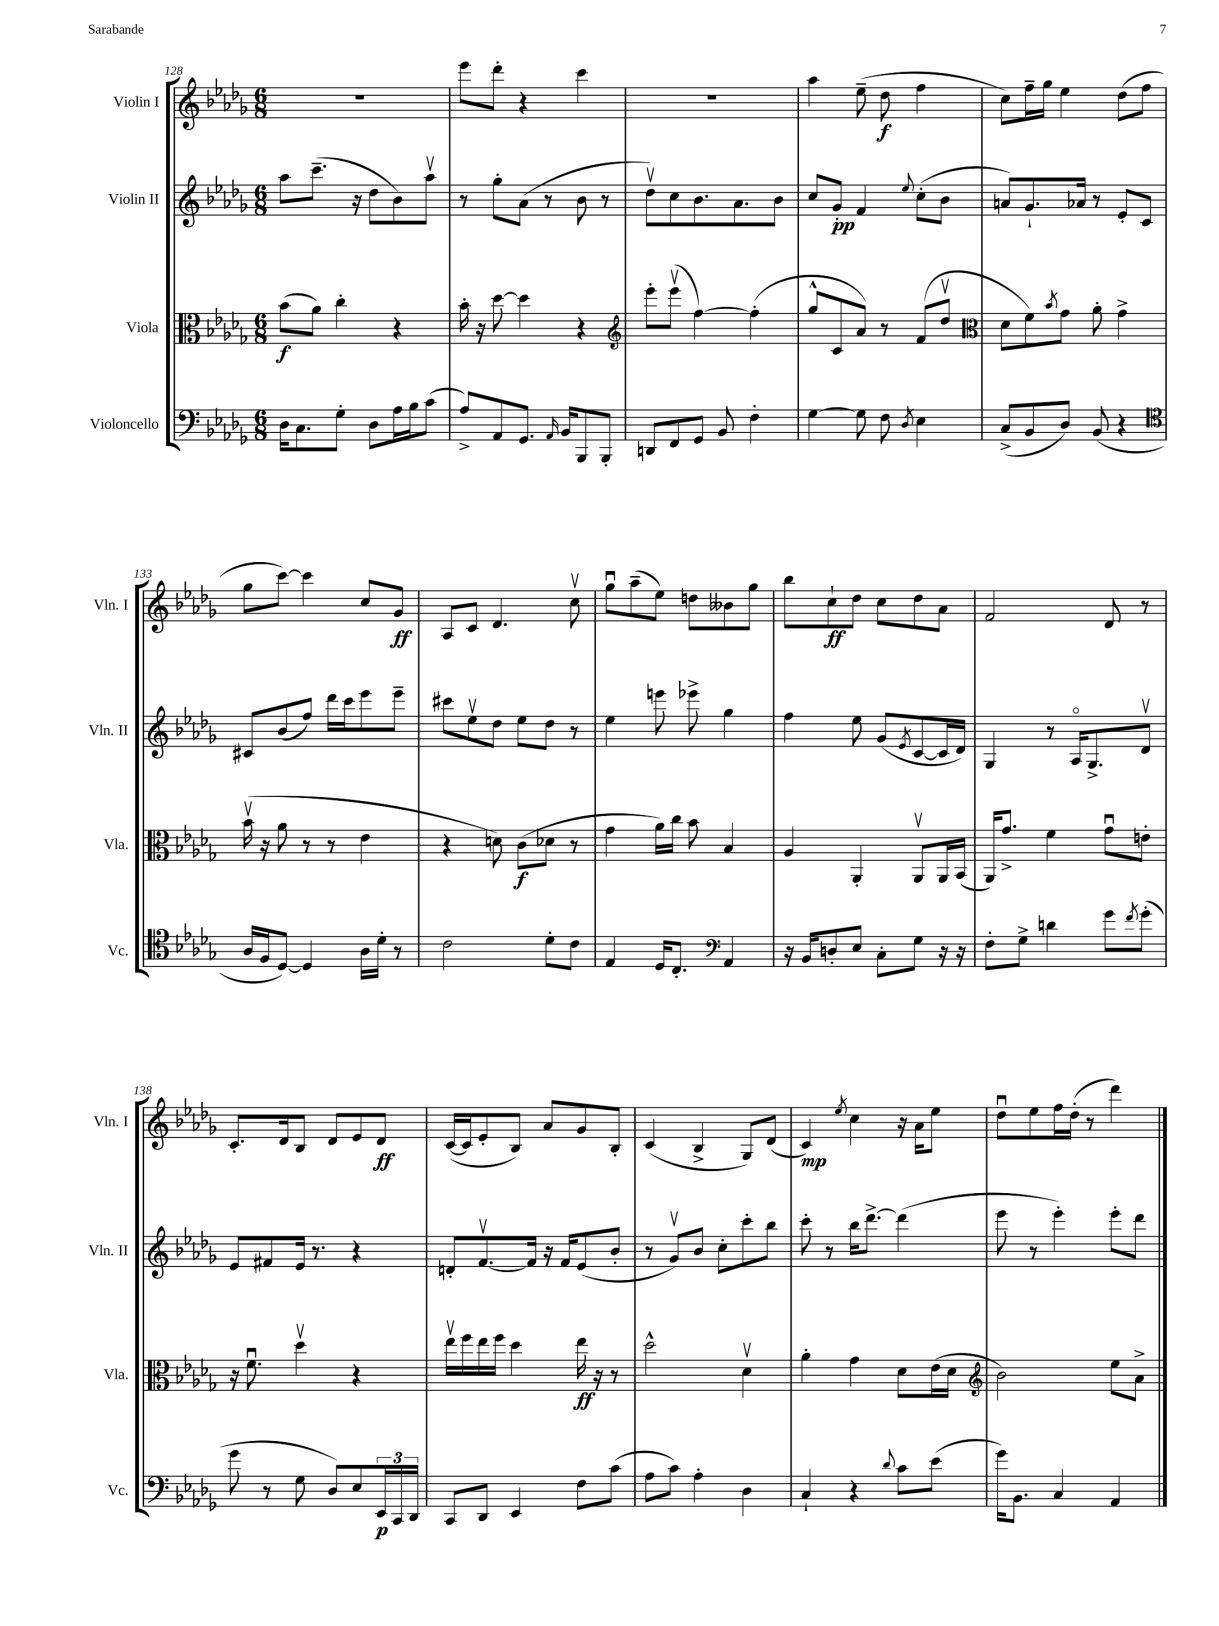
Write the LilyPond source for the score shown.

<<
\new StaffGroup <<
\new Staff = "s0" \with { instrumentName = "Violin I" shortInstrumentName = "Vln. I" } {
    \clef treble \key des \major \numericTimeSignature \time 6/8
    R2. |
    ees'''8 des'''8-. r4 c'''4 |
    R2. |
    aes''4 ees''8--( des''8\f f''4 |
    c''8) f''16-- ges''16 ees''4 des''8( f''8 |
    ges''8 c'''8~) c'''4 c''8 ges'8\ff |
    aes8 c'8 des'4. c''8\upbow |
    ges''8\downbow aes''8--( ees''8) d''8 beses'8 ges''8 |
    bes''8 c''8-!\ff des''8 c''8 des''8 aes'8 |
    f'2 des'8 r8 |
    c'8.-. des'16 bes8 des'8 ees'8 des'8\ff |
    c'16~( c'16 ees'8-. bes8) aes'8 ges'8 bes8-. |
    c'4( bes4-> ges8) des'8( |
    c'4\mp) \acciaccatura { ees''8 } c''4 r16 aes'16 ees''8 |
    des''8\downbow ees''8 f''16 des''16-.( r8 des'''4) \bar "|." |
}
\new Staff = "s1" \with { instrumentName = "Violin II" shortInstrumentName = "Vln. II" } {
    \clef treble \key des \major \numericTimeSignature \time 6/8
    aes''8 c'''8.--( r16 des''8 bes'8) aes''8\upbow |
    r8 ges''8-. aes'8( r8 bes'8 r8 |
    des''8\upbow) c''8 bes'8. aes'8. bes'8 |
    c''8 ges'8-.\pp f'4 \appoggiatura { ees''8 } c''8-.( bes'8 |
    a'8) ges'8.-! aes'16 r8 ees'8-. c'8 |
    cis'8 bes'8( f''8) des'''16 c'''16 ees'''8 ees'''8-- |
    cis'''8 ees''8\upbow des''8 ees''8 des''8 r8 |
    ees''4 e'''8 ees'''8-> ges''4 |
    f''4 ees''8 ges'8( \acciaccatura { ees'8 } c'8~ c'16 des'16) |
    ges4 r8 aes16\flageolet ges8.-> des'8\upbow |
    ees'8 fis'8 ees'16 r8. r4 |
    d'8-. f'8.~\upbow f'16 r16 f'16 ees'8( bes'8-. |
    r8 ges'8\upbow) bes'8 c''8-. c'''8-. bes''8 |
    c'''8-. r8 bes''16 des'''8.~-> des'''4( |
    ees'''8 r8 ees'''4-.) ees'''8-. des'''8 \bar "|." |
}
\new Staff = "s2" \with { instrumentName = "Viola" shortInstrumentName = "Vla." } {
    \clef alto \key des \major \numericTimeSignature \time 6/8
    bes'8\f( aes'8) c''4-. r4 |
    bes'16-. r16 des''8~ des''4 r4 |
    \clef treble ees'''8-. ees'''8\upbow( f''4~) f''4-.( |
    ges''8-^ c'8 aes'8) r8 f'8( des''8\upbow |
    \clef alto des'8 f'8) \acciaccatura { bes'8 } ges'8 aes'8-. ges'4-> |
    bes'16\upbow( r16 aes'8 r8 r8 ees'4 |
    r4 d'8) c'8\f( des'8 r8 |
    ges'4 aes'16) c''16 bes'8 bes4 |
    aes4 aes,4-. aes,8\upbow aes,16 bes,16( |
    aes,16) ges'8.-> f'4 ges'8\downbow e'8-. |
    r16 f'8.\downbow des''4\upbow r4 |
    ees''16\upbow f''16 ees''16 f''16 des''4 ees''16\ff r16 r8 |
    des''2-^ des'4\upbow |
    aes'4-. ges'4 des'8 ees'16( des'16 |
    \clef treble bes'2) ees''8 aes'8-> \bar "|." |
}
\new Staff = "s3" \with { instrumentName = "Violoncello" shortInstrumentName = "Vc." } {
    \clef bass \key des \major \numericTimeSignature \time 6/8
    des16 c8. ges8-. des8 aes16 bes16 c'8( |
    aes8->) aes,8 ges,8. \grace { aes,16 } bes,16 bes,,8 bes,,8-. |
    d,8 f,8 ges,8 bes,8 f4-. |
    ges4~ ges8 f8 \acciaccatura { des8 } ees4 |
    c8->( bes,8 des8) bes,8( r4 |
    \clef tenor aes16 f16 des8~) des4 aes16 des'16-. r8 |
    c'2 des'8-. c'8 |
    ees4 des16 c8.-. \clef bass aes,4 |
    r16 bes,16 d8-. ees8 c8-. ges8 r16 r16 |
    f8-. ges8-> d'4 ges'8 \acciaccatura { f'8 } ges'8-.( |
    ges'8 r8 ges8 des8) ees8 \tuplet 3/2 { ees,16\p c,16 des,16 } |
    c,8 des,8 ees,4 f8 c'8( |
    aes8 c'8) aes4-. des4 |
    c4-! r4 \appoggiatura { des'8 } c'8 ees'8( |
    ges'16) bes,8. c4 aes,4 \bar "|." |
}
>>
>>
\layout { \context { \Score currentBarNumber = #128 } }
